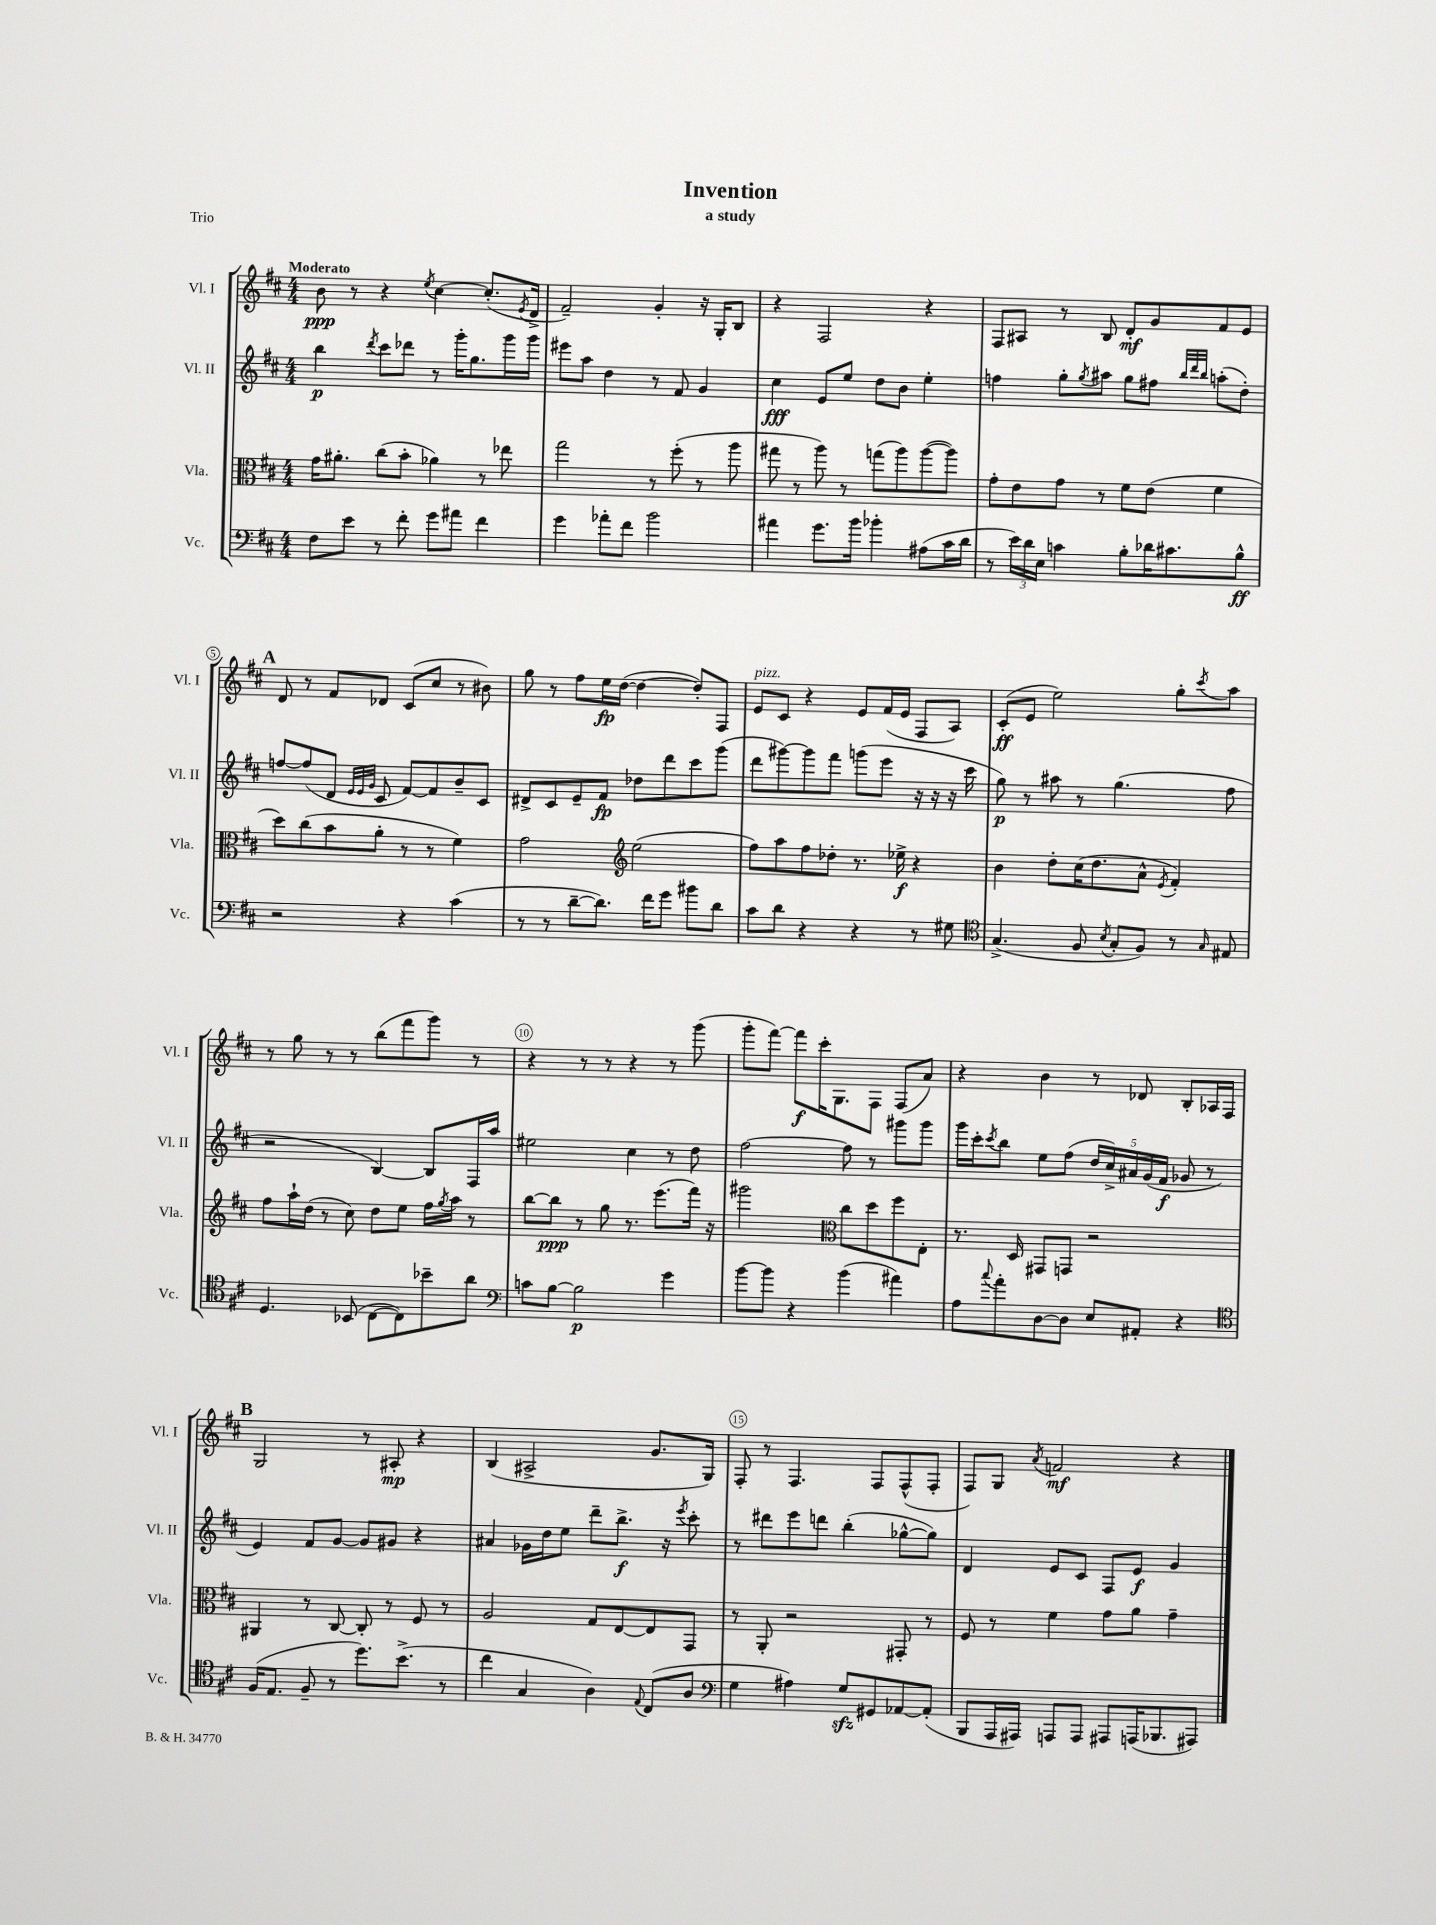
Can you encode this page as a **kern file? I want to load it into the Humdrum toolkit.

**kern	**dynam	**kern	**dynam	**kern	**dynam	**kern	**dynam
*part4	*part4	*part3	*part3	*part2	*part2	*part1	*part1
*staff4	*staff4	*staff3	*staff3	*staff2	*staff2	*staff1	*staff1
*I"Vc.	*	*I"Vla.	*	*I"Vl. II	*	*I"Vl. I	*
*I'Vc.	*	*I'Vla.	*	*I'Vl. II	*	*I'Vl. I	*
*clefF4	*	*clefC3	*	*clefG2	*	*clefG2	*
*k[f#c#]	*	*k[f#c#]	*	*k[f#c#]	*	*k[f#c#]	*
*M4/4	*	*M4/4	*	*M4/4	*	*M4/4	*
=1	=1	=1	=1	=1	=1	=1	=1
!	!	!	!	!	!	!LO:TX:a:B:t=Moderato	!
8F#\L	.	16g\KL	.	4bb\	p	8b\	ppp
.	.	8.a#X'\J	.	.	.	.	.
8e\J	.	.	.	.	.	8r	.
.	.	.	.	8qddd/	.	.	.
8r	.	(8cc#\L	.	8ccc#\L	.	4r	.
8f#'\	.	8b'\J	.	8ddd-X\J	.	.	.
.	.	.	.	.	.	8qee/	.
8g\L	.	4a-X\)	.	8r	.	[4cc#\	.
8a#X\J	.	.	.	16ggg'\KL	.	.	.
.	.	.	.	8.gg\	.	.	.
4f#\	.	8r	.	.	.	(8.cc#'/L]	.
.	.	8ee-X\	.	16ggg\L	.	.	.
.	.	.	.	.	.	8qe/	.
.	.	.	.	16ggg\JJ	.	16d^/Jk	.
=2	=2	=2	=2	=2	=2	=2	=2
4g\	.	2gg\	.	8eee#X\L	.	2f#~/)	.
.	.	.	.	8aa\J	.	.	.
8a-X'\L	.	.	.	4dd\	.	.	.
8f#\J	.	.	.	.	.	.	.
2b\	.	8r	.	8r	.	4g'/	.
.	.	(8ff#'\	.	8f#/	.	.	.
.	.	8r	.	4g/	.	16r	.
.	.	.	.	.	.	16G'/KL	.
.	.	8aa\	.	.	.	8B/J	.
=3	=3	=3	=3	=3	=3	=3	=3
4a#X\	.	8gg#X\	.	4cc#\	fff	4r	.
.	.	8r	.	.	.	.	.
8.g\L	.	8aa\)	.	8e/L	.	2F#/	.
.	.	8r	.	8ee/J	.	.	.
16b\Jk	.	.	.	.	.	.	.
4b-X'\	.	(8ggn\L	.	8dd\L	.	.	.
.	.	8aa\)	.	8b\J	.	.	.
(8A#X\L	.	([8aa\	.	4ee'\	.	4r	.
16c#\L	.	8aa\J])	.	.	.	.	.
16d\JJ	.	.	.	.	.	.	.
=4	=4	=4	=4	=4	=4	=4	=4
8r	.	8g'\L	.	4ffn\	.	8F#/L	.
24e\LL)	.	8e\	.	.	.	8A#X/J	.
24d\	.	.	.	.	.	.	.
24E\JJ	.	.	.	.	.	.	.
4cn\	.	8g\J	.	8gg'\L	.	8r	.
.	.	.	.	8qgg/	.	.	.
.	.	8r	.	8aa#X\J	.	8B/	.
8B'\L	.	8f#\L	.	8gg\L	.	8d'/L	mf
16d-X\K	.	(8e\J	.	8ff#X\J	.	8g/	.
8.c#X\	.	.	.	.	.	.	.
.	.	.	.	32qqbb/LLL	.	.	.
.	.	.	.	32qqddd/	.	.	.
.	.	.	.	32qqbb/JJJ	.	.	.
.	.	4f#\	.	(8aan'\L	.	8f#/	.
8B^^\J	ff	.	.	8dd'\J)	.	8e/J	.
!!LO:LB:g=z
!!LO:REH:place=s1:t=A
=5	=5	=5	=5	=5	=5	=5	=5
2r	.	8dd\L)	.	[8ffn/L	.	8d/	.
.	.	(8cc#\	.	(8ff/]	.	8r	.
.	.	8b\	.	8d/J	.	8f#/L	.
.	.	.	.	32qqe/LLL	.	.	.
.	.	.	.	32qqe/	.	.	.
.	.	.	.	32qqg/JJJ	.	.	.
.	.	8a'\J	.	8c#/	.	8d-X/J	.
4r	.	8r	.	[8f#/L)	.	(8c#/L	.
.	.	8r	.	8f#/]	.	8cc#/J	.
(4c#\	.	4f#\)	.	8b~/	.	8r	.
.	.	.	.	8c#/J	.	8b#X\)	.
=6	=6	=6	=6	=6	=6	=6	=6
8r	.	2g\	.	8d#X^/L	.	8gg\	.
8r	.	.	.	8c#/	.	8r	.
[8d~\L	.	.	.	8e~/	.	8ff#\L	.
8.d\J])	.	.	.	8f#/J	fp	16ee\L	fp
.	.	.	.	.	.	([16dd\JJ	.
*	*	*clefG2	*	*	*	*	*
.	.	(2ee\	.	8dd-X\L	.	4dd\_	.
16f#\KL	.	.	.	.	.	.	.
8g\J	.	.	.	8ddd\	.	.	.
8b#X\L	.	.	.	8ccc#\	.	8dd'/L])	.
8d\J	.	.	.	(8ggg\J	.	8F#/J	.
=7	=7	=7	=7	=7	=7	=7	=7
!	!	!	!	!	!	!LO:TX:a:i:t=pizz.	!
8c#\L	.	8ff#\L)	.	8ddd\L	.	8e/L	.
8d\J	.	8aa\	.	[8ggg#X\)	.	8c#/J	.
4r	.	8ff#\	.	8ggg#\]	.	4r	.
.	.	8dd-X'\J	.	8fff#\J	.	.	.
4r	.	8.r	.	(8gggn\L	.	8e/L	.
.	.	.	.	8eee\J	.	(16f#/L	.
.	.	16ee-X^\	f	.	.	16e/JJ	.
8r	.	4r	.	16r	.	8F#/L	.
.	.	.	.	16r	.	.	.
8G#X\	.	.	.	16r	.	8A/J)	.
.	.	.	.	16ccc#\	.	.	.
=8	=8	=8	=8	=8	=8	=8	=8
*clefC4	*	*	*	*	*	*	*
(4.G^/	.	4b\	.	8gg\)	p	(8c#'/L	ff
.	.	.	.	8r	.	8e/J	.
.	.	8dd'\L	.	8aa#X\	.	2ee\)	.
8F#/	.	(16cc#\K	.	8r	.	.	.
.	.	8.dd\	.	.	.	.	.
8qB/	.	.	.	.	.	.	.
8G'/L	.	.	.	(4.gg\	.	.	.
8F#/J)	.	8a^^\J	.	.	.	.	.
.	.	8qe/	.	.	.	.	.
8r	.	4f#'/)	.	.	.	8gg'\L	.
16qqG/	.	.	.	.	.	8qccc#/	.
8E#X/	.	.	.	8ff#\	.	8aa\J	.
!!LO:LB:g=z
=9	=9	=9	=9	=9	=9	=9	=9
4.D/	.	8ff#\L	.	2r	.	8r	.
.	.	16aa`\L	.	.	.	8gg\	.
.	.	(16dd\JJ	.	.	.	.	.
.	.	8r	.	.	.	8r	.
(8BB-X/	.	8cc#\)	.	.	.	8r	.
[8C#\L	.	8dd\L	.	[4B/)	.	(8bb\L	.
8C#\])	.	8ee\J	.	.	.	8fff#\	.
8b-X~\	.	16ff#\LL	.	8B/L]	.	8ggg\J)	.
.	.	8qgg/	.	.	.	.	.
.	.	16aa\JJ	.	.	.	.	.
8a\J	.	8r	.	16F#/L	.	8r	.
.	.	.	.	16aa/JJ	.	.	.
=10	=10	=10	=10	=10	=10	=10	=10
*clefF4	*	*	*	*	*	*	*
8cn\L	.	[8bb\L	.	2ee#X\	.	4r	.
[8B\J	.	8bb\J]	ppp	.	.	.	.
2B\]	p	8r	.	.	.	8r	.
.	.	8gg\	.	.	.	8r	.
.	.	8.r	.	4cc#\	.	4r	.
.	.	(8.eee\L	.	.	.	.	.
4g\	.	.	.	8r	.	8r	.
.	.	16fff#\Jk)	.	8dd\	.	(8ggg\	.
.	.	16r	.	.	.	.	.
=11	=11	=11	=11	=11	=11	=11	=11
[8b\L	.	2ggg#X\	.	[2ff#\	.	8ggg'\L	.
8b\J]	.	.	.	.	.	[8fff#\J)	.
4r	.	.	.	.	.	8fff#\L]	f
.	.	.	.	.	.	16ccc#'\K	.
.	.	.	.	.	.	8.G\	.
*	*	*clefC3	*	*	*	*	*
(4b\	.	8cc#\L	.	8ff#\]	.	.	.
.	.	8dd\	.	8r	.	8F#\J	.
4a#X\)	.	8ff#\	.	8ggg#X\L	.	(8F#/L	.
.	.	8E'\J	.	8ggg#\J	.	8a/J)	.
=12	=12	=12	=12	=12	=12	=12	=12
8A\L	.	8.r	.	16ggg\LL	.	4r	.
.	.	.	.	16ccc#'\J	.	.	.
8qqcc#/	.	.	.	8qccc#/	.	.	.
8a'\	.	.	.	8bb\J	.	.	.
.	.	16D/	.	.	.	.	.
[8D\	.	8GG#X/L	.	8ee\L	.	4b\	.
8D\J]	.	8GGn/J	.	(8ff#\J	.	.	.
8E/L	.	2r	.	20dd/LL	.	8r	.
.	.	.	.	20cc#^/)	.	.	.
.	.	.	.	20a#X/	.	.	.
8AA#X'/J	.	.	.	.	.	8d-X/	.
.	.	.	.	(20g/	.	.	.
.	.	.	.	20f#/JJ	f	.	.
4r	.	.	.	8g-X/	.	8B'/L	.
.	.	.	.	8r	.	16A-X/L	.
.	.	.	.	.	.	16F#/JJ	.
!!LO:LB:g=z
!!LO:REH:place=s1:t=B
=13	=13	=13	=13	=13	=13	=13	=13
*clefC4	*	*	*	*	*	*	*
(16F#/KL	.	4AA#X/	.	4e/)	.	2G/	.
8.E/J	.	.	.	.	.	.	.
8F#~/	.	8r	.	8f#/L	.	.	.
8r	.	[8C#/	.	[8g/J	.	.	.
8.dd\L)	.	8C#'/]	.	8g/L]	.	8r	.
.	.	8r	.	8g#X/J	.	8A#X'/	mp
(8.b^\J	.	.	.	.	.	.	.
.	.	8F#/	.	4r	.	4r	.
8r	.	8r	.	.	.	.	.
=14	=14	=14	=14	=14	=14	=14	=14
4cc#\	.	2A/	.	4a#X/	.	(4B/	.
4G/	.	.	.	16g-X\LL	.	2A#X^/	.
.	.	.	.	16dd\J	.	.	.
.	.	.	.	8ee\J	.	.	.
4A\)	.	8G/L	.	8ddd~\L	.	.	.
.	.	[8E/	.	8.bb^\J	f	.	.
8qqE/	.	.	.	.	.	.	.
(8C#/L	.	8E/]	.	.	.	8.g/L	.
.	.	.	.	16r	.	.	.
.	.	.	.	8qeee/	.	.	.
8A/J	.	8GG/J	.	8ccc#'\	.	.	.
.	.	.	.	.	.	16G/Jk)	.
=15	=15	=15	=15	=15	=15	=15	=15
*clefF4	*	*	*	*	*	*	*
4G\	.	8r	.	8r	.	8F#'/	.
.	.	8AA'/	.	8ddd#X\L	.	8r	.
4A#X\)	.	2r	.	8eee\	.	4.F#/	.
.	.	.	.	8dddn\J	.	.	.
8Gzz/L	.	.	.	(4bb'\	.	.	.
8GG#X/	.	.	.	.	.	8F#/L	.
[8AA-X/	.	8GG#X'/	.	[8gg-X^^\L	.	(8F#^^/	.
(8AA-'/J]	.	8r	.	8gg-\J])	.	8F#'/J	.
=16	=16	=16	=16	=16	=16	=16	=16
8BBB/L	.	8F#/	.	4d/	.	8F#/L)	.
16AAA/L	.	8r	.	.	.	8G/J	.
16AAA#X/JJ)	.	.	.	.	.	.	.
.	.	.	.	.	.	8qa/	.
8AAAn/L	.	4f#\	.	8e/L	.	2fn/	mf
8AAA/J	.	.	.	8c#/J	.	.	.
8AAA#X/L	.	8g\L	.	8F#/L	.	.	.
(16AAAn/K	.	8a\J	.	8e/J	f	.	.
8.BBB-X/	.	.	.	.	.	.	.
.	.	4g~\	.	4g/	.	4r	.
8AAA#X/J)	.	.	.	.	.	.	.
==	==	==	==	==	==	==	==
*-	*-	*-	*-	*-	*-	*-	*-
